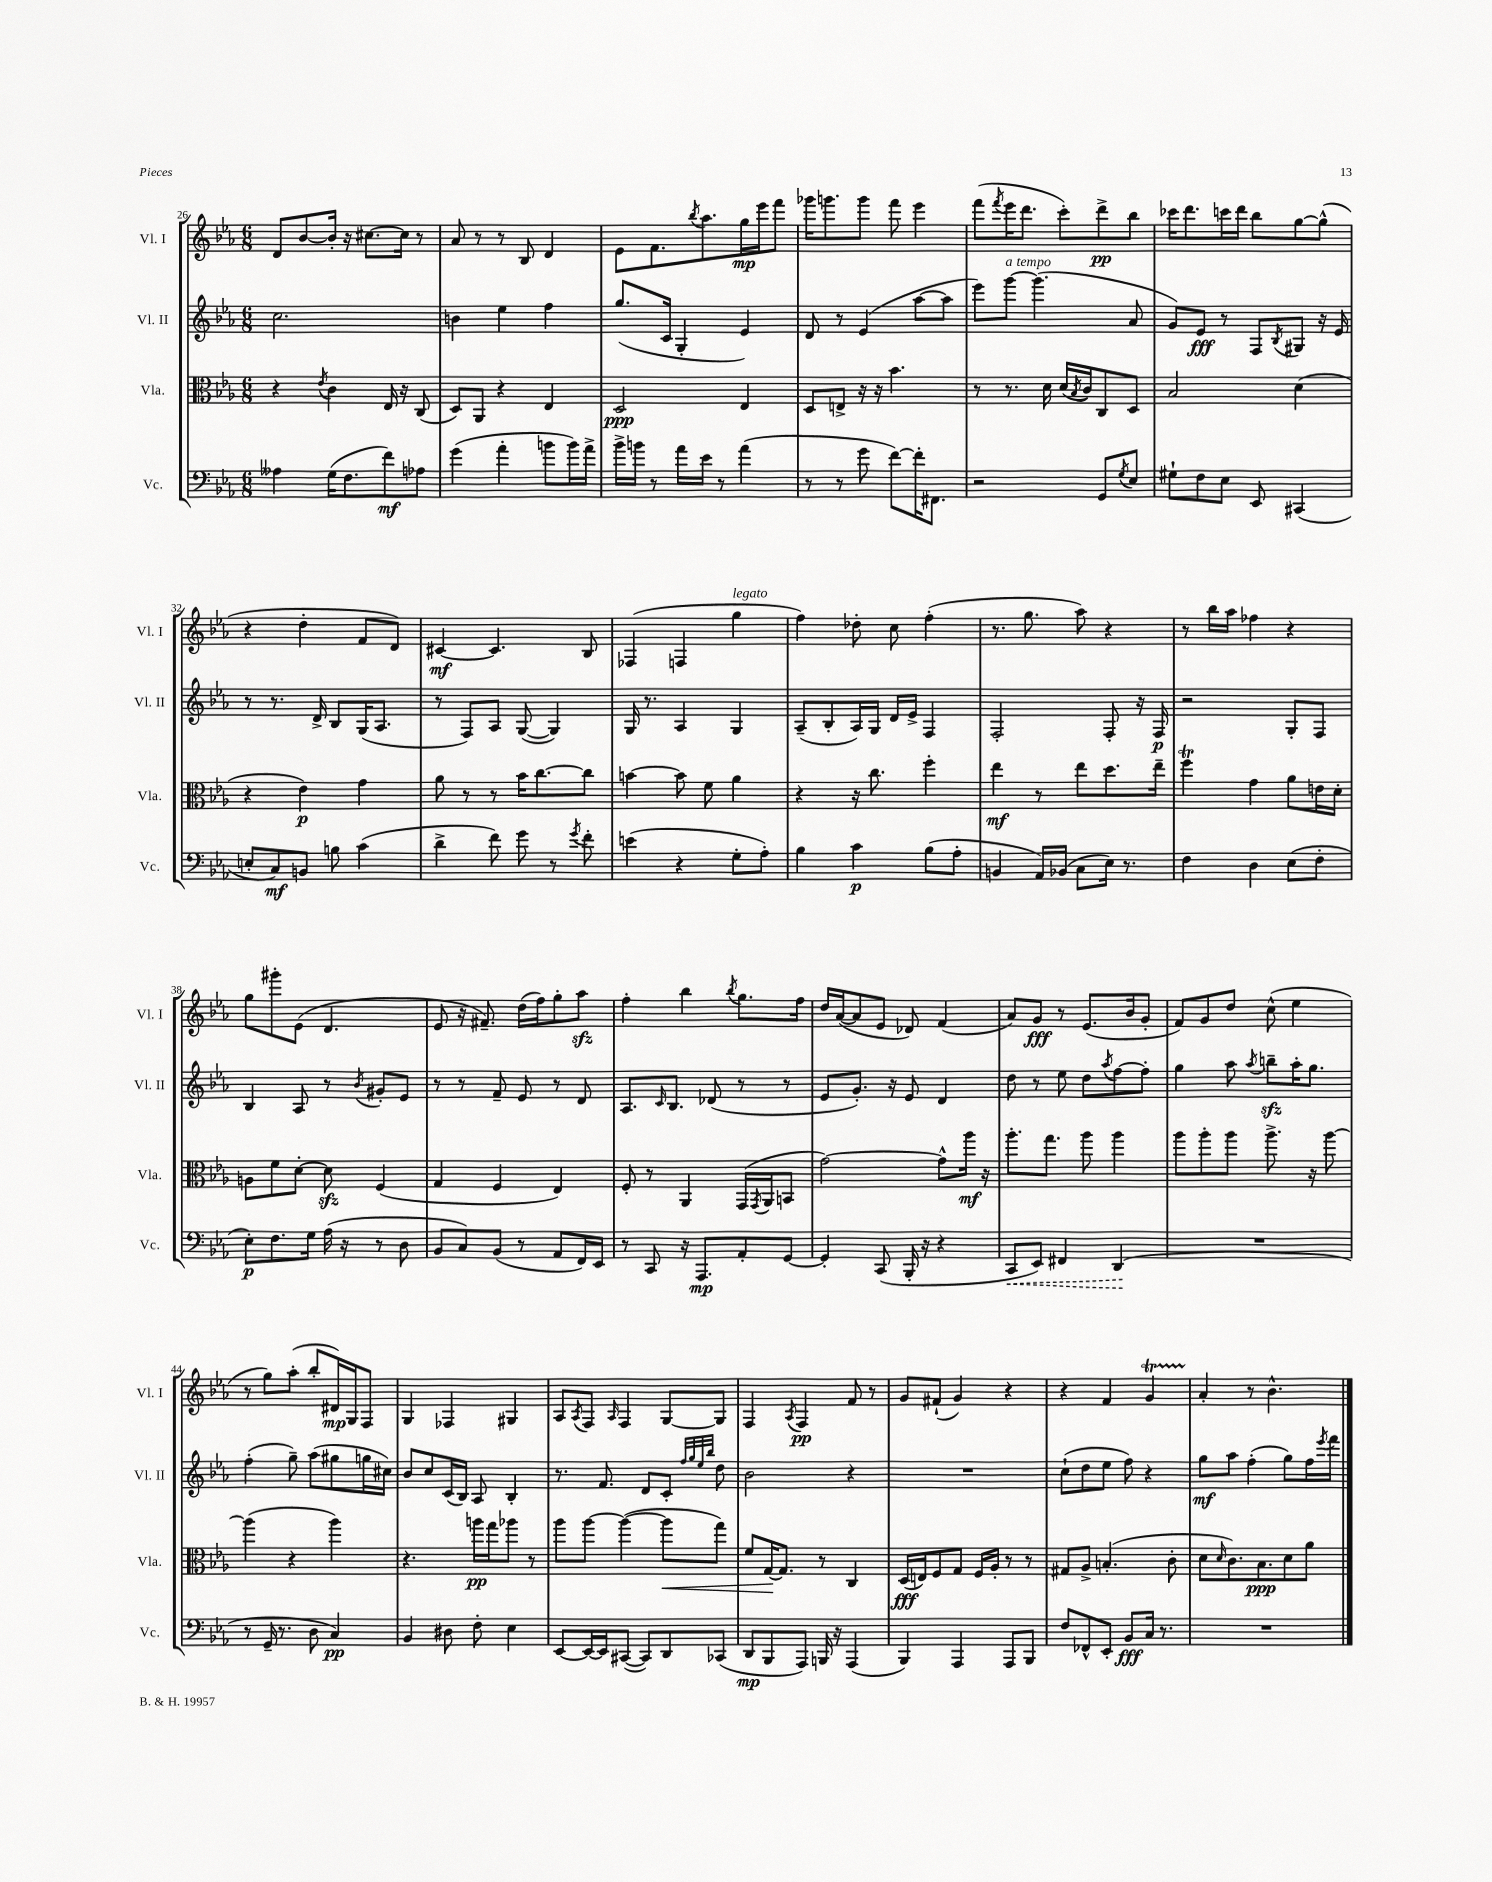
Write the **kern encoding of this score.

**kern	**kern	**kern	**kern
*staff4	*staff3	*staff2	*staff1
*clefF4	*clefC3	*clefG2	*clefG2
*k[b-e-a-]	*k[b-e-a-]	*k[b-e-a-]	*k[b-e-a-]
*M6/8	*M6/8	*M6/8	*M6/8
4A--\	4r	2.cc\	8d/L
.	.	.	[8b-/
.	8qe-/	.	.
(16G\LK	4c\	.	16b-'/]Jk
8.F\	.	.	16r
.	.	.	[8.cc#\L
8f\)	16E-/	.	.
.	16r	.	16cc#\]Jk
8A-\J	(8C/	.	8r
=	=	=	=
(4g\	8D/L)	4b\	8a-/
.	8AA-/J	.	8r
4a-'\	4r	4ee-\	8r
.	.	.	8B-/
8b\L	4E-/	4ff\	4d/
16b\L)	.	.	.
16a-^\JJ	.	.	.
=	=	=	=
16b-^\LL	2D/	(8.gg/L	8e-\L
16b\JJ	.	.	.
8r	.	.	8.f\
.	.	16c/Jk	.
16a-\LL	.	4G'/	.
.	.	.	8qbb-/
16e-\JJ	.	.	8.aa-\
8r	.	.	.
(4a-\	4E-/	4e-/)	16gg\L
.	.	.	16eee-\J
.	.	.	8fff\J
=	=	=	=
8r	8D/L	8d/	16ggg-\LK
.	.	.	8.ggg\
8r	8E^/J	8r	.
8g\	16r	(4e-/	8ggg\J
.	16r	.	.
[8f\L)	4.b-\	.	8fff\
16f'\]K	.	[8aa-\L	4eee-\
8.FF#\J	.	.	.
.	.	8aa-\]J	.
=	=	=	=
2r	8r	8eee-\L)	(8fff\L
.	.	.	8qfff/
.	8.r	[8ggg\J	16eee-\K
.	.	.	8.ddd\J
.	.	(4.ggg\]	.
.	16d\	.	.
.	(16d/LL	.	8ccc'\L)
.	8qB-/	.	.
.	16c/J)	.	.
8GG/L	8C/	.	8ddd^\
8qG/	.	.	.
8E-/J	8D/J	8a-/	8bb-\J
=	=	=	=
8G#`\L	2B-/	8g/L)	16ccc-\LK
.	.	.	8.ddd\
8F\	.	8e-/J	.
8E-\J	.	8r	16ccc\L
.	.	.	16ddd\JJ
8EE-/	.	8F/L	8bb-\L
.	.	8qB-/	.
(4CC#/	(4d\	8G#/J	[8gg\
.	.	16r	(8gg^^\]J
.	.	16e-/	.
=	=	=	=
8E'/L	4r	8r	4r
8C/)	.	8.r	.
8BB/J	4e-\)	.	4dd'\
.	.	16d^/	.
8B\	.	8B-/L	.
(4c\	4g\	(16G/K	8f/L
.	.	8.A-/J	.
.	.	.	8d/J)
=	=	=	=
4d^\	8a-\	8r	[4c#/
.	8r	8F/L)	.
8f\)	8r	8A-/J	4.c#/]
8g\	16b-\LK	([8G/	.
.	[8.cc\	.	.
8r	.	4G/])	.
8qg/	.	.	.
8f'\	8cc\]J	.	8B-/
=	=	=	=
(4e\	[4b\	16G/	(4F-/
.	.	8.r	.
4r	8b\]	4A-/	4F/
.	8f\	.	.
8G'\L	4a-\	4G/	4gg\
8A-'\J)	.	.	.
=	=	=	=
4B-\	4r	(8A-~/L	4ff\)
.	.	8B-'/	.
4c\	16r	16A-/L)	8dd-'\
.	8.cc\	16G/JJ	.
.	.	16d/LL	8cc\
.	.	16e-^/JJ	.
(8B-\L	4ff'\	4F/	(4ff'\
8A-'\J	.	.	.
=	=	=	=
4BB/	4ee-\	2F'/	8.r
.	.	.	8.gg\
16AA-/LL)	8r	.	.
(16BB-/JJ	.	.	.
8C\L	8ee-\L	.	8aa-\)
16E-\Jk)	8.dd\	8F'/	4r
8.r	.	.	.
.	.	16r	.
.	16ee-~\Jk	16F/	.
=	=	=	=
4F\	4ff\	2r	8r
.	.	.	16bb-\LL
.	.	.	16aa-\JJ
4D\	4g\	.	4ff-\
(8E-\L	8a-\L	8G'/L	4r
8F'\J	16e\L	8F/J	.
.	16d'\JJ	.	.
=	=	=	=
8E-'\L)	8A\L	4B-/	8gg\L
8.F\	8f\	.	8ggg#'\
.	[8d'\J	8A-/	(8e-\J
16G\Jk	.	.	.
(16A-\	8d\]	8r	4.d/
16r	.	.	.
.	.	8qb-/	.
8r	(4F/	8g#'/L	.
8D\	.	8e-/J	.
=	=	=	=
8BB-/L	4G/	8r	8e-/
8C/)	.	8r	16r
.	.	.	8.f#~/)
(8BB-/J	4F/	8f~/	.
8r	.	8e-/	(16dd\LL
.	.	.	16ff\J)
8AA-/L	4E-/)	8r	8gg'\
16FF/L)	.	8d/	8aa-\J
16EE-/JJ	.	.	.
=	=	=	=
8r	8F'/	8.A-/L	4ff'\
8CC/	8r	.	.
.	.	16qqc/	.
.	.	8.B-/J	.
16r	4AA-/	.	4bb-\
8.AAA-/L	.	.	.
.	.	(8d-/	.
.	.	.	8qbb-/
8AA-'/	(16GG/LL	8r	8.gg\L
.	8qGG/	.	.
.	16AA-/J	.	.
[8GG/J	8BB/J	8r	.
.	.	.	16ff\Jk
=	=	=	=
4GG'/]	[2g\)	8e-/L	16dd/LL
.	.	.	([16a-/J
.	.	8.g'/J)	8a-/]
(8CC/	.	.	8e-/J
.	.	16r	.
16BBB-'/	.	8e-/	8d-/)
16r	.	.	.
4r	8g^^\]L	4d/	(4f/
.	16aa-\Jk	.	.
.	16r	.	.
=	=	=	=
8CC/L	8.aa-'\L	8dd\	8a-/L)
8EE-/J)	.	8r	8g/J
.	8.gg\J	.	.
4FF#/	.	8ee-\	8r
.	8aa-\	8dd\L	(8.e-/L
.	.	8qaa-/	.
(4DD/	4aa-\	[8ff\	.
.	.	.	16b-/k
.	.	8ff'\]J	8g'/J
=	=	=	=
2.r	8aa-\L	4gg\	8f/L)
.	8aa-'\	.	8g/
.	8aa-\J	8aa-\	8dd/J
.	.	8qaa-/	.
.	8.aa-^\	8bb~\L	(8cc^^\
.	.	16aa-'\K	4ee-\
.	16r	8.gg\J	.
.	[8aa-\	.	.
=	=	=	=
8r	(4aa-\]	(4ff'\	8r
16GG~/	.	.	8gg\L)
8.r	.	.	.
.	4r	8gg~\)	(8aa-'\J
8D\	.	(8aa-\L	8bb-'/L
4C/)	4aa-\)	8gg#\	16d#/L)
.	.	.	16G/J
.	.	16gg\L	8F/J
.	.	16cc#\JJ)	.
=	=	=	=
4BB-/	4.r	8b-/L	4G/
.	.	8cc/	.
8D#\	.	(16c/L	4F-/
.	.	16B-/JJ)	.
8F'\	16aa\LL	8A-/	.
.	16gg\J	.	.
4E-\	8aa-\J	4B-'/	4G#/
.	8r	.	.
=	=	=	=
[8EE-/L	8aa-\L	8.r	8A-/L
.	.	.	8qA-/
16EE-/_L	[8aa-\J	.	8F/J
16EE-/]J	.	8.f/	.
.	.	.	16qqA-/
([8CC#/J	(4aa-\_	.	4F/
8CC#/]L)	.	8d/L	.
8DD/	8aa-\]L	8c'/J	[8G/L
.	.	32qqff/LLL	.
.	.	32qqgg/	.
.	.	32qqee-/	.
.	.	32qqbb-/JJJ	.
(8CC-/J	8gg\J)	8dd\	8G/]J
=	=	=	=
8DD/L	8f/L	2b-\	4F/
8BBB-/	[16G/K	.	.
.	8.G/]J	.	.
.	.	.	8qA-/
8AAA-/J)	.	.	4F/
16BBB/	8r	.	.
16r	.	.	.
(4AAA-/	4C/	4r	8f/
.	.	.	8r
=	=	=	=
4BBB-/)	(16D/LL	2.r	8g/L
.	16E/J)	.	.
.	8F/	.	(8f#`/J
4AAA-/	8G/J	.	4g/)
.	16F/LL	.	.
.	16A-'/JJ	.	.
8AAA-/L	8r	.	4r
8BBB-/J	8r	.	.
=	=	=	=
8F/L	8G#/L	(8cc`\L	4r
8FF-^^/	8A-^/J	8dd\	.
8EE-'/J	(4.B'/	8ee-\J	4f/
8BB-/L	.	8ff\)	.
16C/Jk	.	4r	4g/
8.r	.	.	.
.	8c'\	.	.
=	=	=	=
2.r	8d\L	8gg\L	4a-'/
.	16qqd/	.	.
.	8.c\)	8aa-\J	.
.	.	(4ff'\	8r
.	8.B-\	.	.
.	.	.	4.b-^^\
.	8d\	8gg\L)	.
.	8a-\J	16ff\L	.
.	.	8qeee-/	.
.	.	16fff\JJ	.
==	==	==	==
*-	*-	*-	*-
